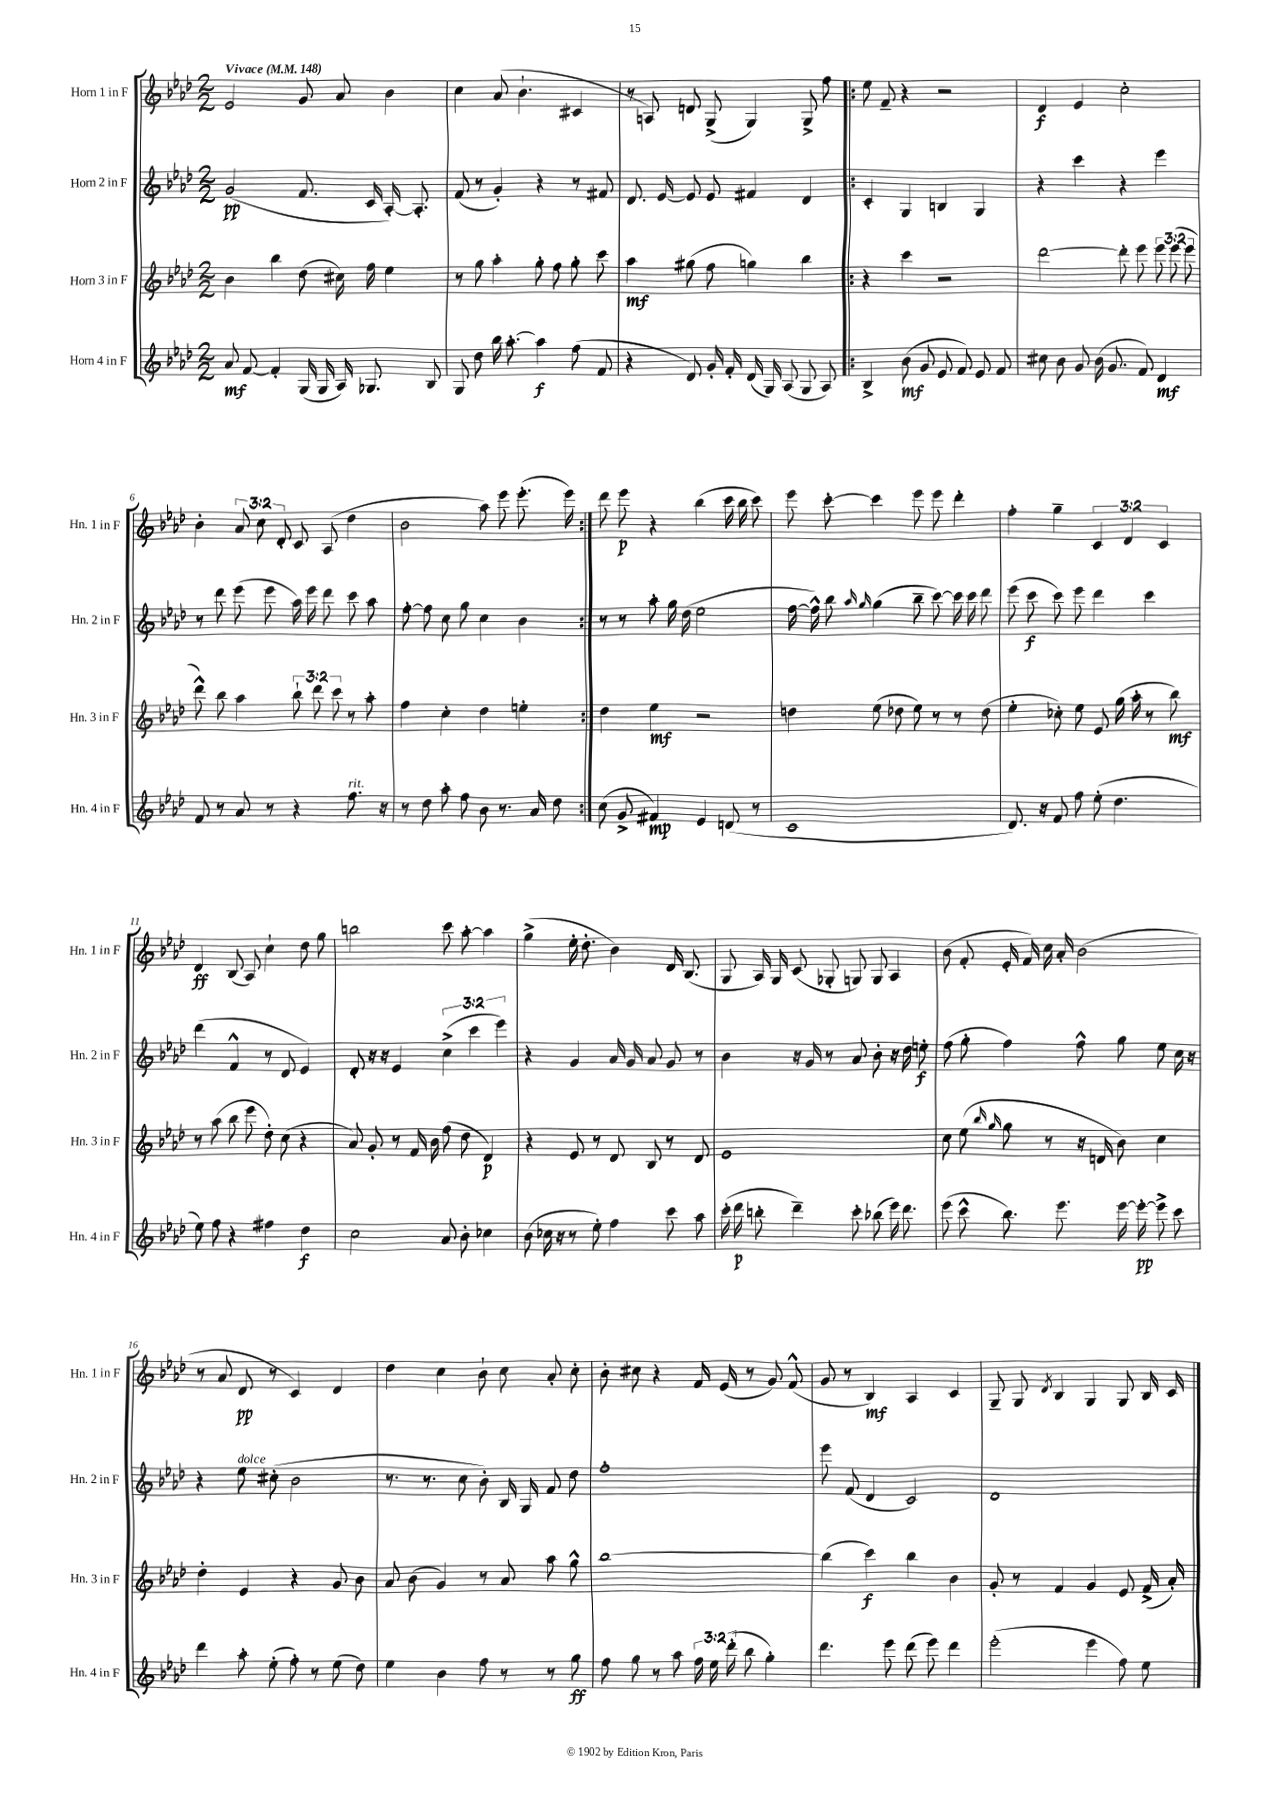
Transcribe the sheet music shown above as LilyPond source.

<<
\new StaffGroup <<
\new Staff = "s0" \with { instrumentName = "Horn 1 in F" shortInstrumentName = "Hn. 1 in F" } {
    \clef treble \key aes \major \numericTimeSignature \time 2/2 \override Staff.TupletNumber.text = #tuplet-number::calc-fraction-text \tempo "Vivace" 4 = 148
    \autoBeamOff ees'2 g'8 aes'8 bes'4 |
    c''4 aes'8( bes'4.-! cis'4 |
    r8 a8) d'8 g8->( g4) g8-> f''8 |
    \repeat volta 2 { ees''8 f'8-- r4 r2 |
    des'4\f ees'4 c''2-. |
    bes'4-. \tuplet 3/2 { aes'8 c''8 des'8-. } c'8 aes8( des''4 |
    bes'2 aes''8) ees'''8 ees'''8.-.( ees'''16) | }
    des'''8 ees'''8\p r4 bes''4( c'''16 bes''16 c'''8) |
    ees'''8 c'''8~-. c'''4 ees'''8 ees'''8 des'''4-. |
    f''4-. g''4-- \tuplet 3/2 { c'4 des'4 c'4 } |
    des'4\ff bes8( aes8) c''4-! des''8 g''8 |
    b''2 c'''8 aes''8~-. aes''4 |
    g''4->( ees''16-. des''8.-. bes'4) des'16 bes8.( |
    g8 aes16) g16 c'8( ges8-. g8) g8 aes4 |
    bes'8( f'8-. ees'16-. f'16) c''16 aes'16-. bes'2( |
    r8 aes'8 des'8\pp r8 c'4) des'4 |
    des''4 c''4 bes'8-! c''8 aes'8-. c''8-. |
    bes'8-. cis''8 r4 f'16 ees'16( r8 g'8) f'8-^( |
    g'8 r8 bes4\mf) aes4 c'4 |
    g8-- g8 \acciaccatura { des'8 } bes4 g4 g8 bes16 c'16 \bar "|." |
}
\new Staff = "s1" \with { instrumentName = "Horn 2 in F" shortInstrumentName = "Hn. 2 in F" } {
    \clef treble \key aes \major \numericTimeSignature \time 2/2 \override Staff.TupletNumber.text = #tuplet-number::calc-fraction-text
    \autoBeamOff g'2\pp( f'8. c'16 aes16~-.) aes8.-. |
    f'8( r8 g'4-.) r4 r8 fis'8 |
    des'8. ees'16~ ees'8 ees'8 fis'4 des'4 |
    \repeat volta 2 { c'4-. g4 b4 g4 |
    r4 c'''4 r4 ees'''4 |
    r8 des'''8 ees'''8( ees'''8 aes''16) ees'''16 des'''8 c'''8 aes''8 |
    f''8~-. f''8 c''8 g''8 c''4 bes'4 | }
    r8 r8 aes''8-. g''16 des''16( ees''2 |
    f''16~ f''16-^) bes''8 \grace { aes''16 g''16 } g''4( bes''8-- c'''8~) c'''16 c'''16 des'''8 |
    ees'''8( c'''8\f c'''8) ees'''8 des'''4 c'''4 |
    des'''4( f'4-^ r8 des'8 ees'4) |
    des'8-. r16 r16 ees'4 \tuplet 3/2 { c''4->( c'''4 ees'''4) } |
    r4 g'4 aes'16 g'16 aes'8 g'8 r8 |
    bes'4 r16 g'16 r8 aes'8 bes'8-. r16 des''16 e''8-.\f |
    f''8( g''8-. f''4) f''8-^ g''8 ees''8 c''16 r16 |
    r4 ees''8^\markup { \italic "dolce" } cis''8-.( bes'2 |
    r8. r8. c''8 bes'8-.) bes16 g16 f'8 des''8 |
    f''1-. |
    ees'''8 f'8( des'4 c'2) |
    des'1 \bar "|." |
}
\new Staff = "s2" \with { instrumentName = "Horn 3 in F" shortInstrumentName = "Hn. 3 in F" } {
    \clef treble \key aes \major \numericTimeSignature \time 2/2 \override Staff.TupletNumber.text = #tuplet-number::calc-fraction-text
    \autoBeamOff bes'4 bes''4 des''8( cis''16) f''16 ees''4 |
    r8 g''8 aes''4-. g''8-. f''8 g''8-. c'''8 |
    aes''4\mf gis''8( f''8 g''4) bes''4 |
    \repeat volta 2 { r4 c'''4 r2 |
    des'''2~ des'''8-. ees'''8 \tuplet 3/2 { ees'''8 ees'''8( ees'''8 } |
    des'''8-^) bes''8 aes''4 \tuplet 3/2 { bes''8-! des'''8 c'''8 } r8 aes''8-. |
    f''4 c''4-. des''4 e''4-. | }
    des''4 ees''4\mf r2 |
    d''4 ees''8( des''8 ees''8) r8 r8 des''8( |
    ees''4-. ces''8-.) ees''8 ees'8 g''16( aes''16-. r8 bes''8\mf) |
    r8 aes''8( bes''8 ees'''8 des''8-.) c''8( r4 |
    aes'8) g'8-. r8 f'16 bes'16 f''8( des''8 des'4\p) |
    r4 ees'8 r8 des'8 bes8 r8 des'8 |
    ees'1 |
    c''8 ees''8( \grace { bes''16 g''16 } g''8 r8 r16 d'16 bes'8) c''4 |
    des''4-. ees'4 r4 g'8 bes'8 |
    aes'8 bes'8( g'4) r8 aes'8 aes''8 g''8-^ |
    bes''1~ |
    bes''4( c'''4\f) bes''4 bes'4 |
    g'8-. r8 f'4 g'4 ees'8 f'16->( aes'16-.) \bar "|." |
}
\new Staff = "s3" \with { instrumentName = "Horn 4 in F" shortInstrumentName = "Hn. 4 in F" } {
    \clef treble \key aes \major \numericTimeSignature \time 2/2 \override Staff.TupletNumber.text = #tuplet-number::calc-fraction-text
    \autoBeamOff aes'8\mf f'8~ f'4-. g16( g16 aes16) ges8. bes8 |
    g8 des''8 bes''16 aes''8.~-. aes''4\f f''8( f'8 |
    r4 des'8) g'16-. f'16-. des'16( g16) aes8( g8 aes8) |
    \repeat volta 2 { bes4-> bes'8\mf( g'8 ees'8 f'8) ees'8 f'8 |
    cis''8 bes'8 g'8 bes'16( g'8. f'8) des'4\mf |
    f'8 r8 aes'8 r8 r4 f''8.^\markup { \italic "rit." } r16 |
    r8 des''8 aes''8-. f''8 bes'8 r8. aes'16 des''8 | }
    c''8( g'8-> fis'4\mp) ees'4 d'8( r8 |
    c'1 |
    des'8.) r16 f'8 f''8 ees''8-.( des''4. |
    ees''8) f''8 r4 fis''4 des''4\f |
    c''2 aes'8 bes'8-. ces''4 |
    bes'8( ces''16 r16 r8 ees''8-.) f''4 c'''8 aes''8 |
    c'''16-.( des'''16\p b''8-. des'''4--) c'''8-. bes''8( ees'''16) des'''8. |
    ees'''8( c'''8-^ bes''8.) ees'''8. ees'''16~ ees'''16~-.\pp ees'''8-> c'''8 |
    des'''4 aes''8-. ees''8-.( f''8-.) r8 ees''8( des''8) |
    ees''4 bes'4 f''8 r8 r8 g''8\ff |
    f''8 g''8 r8 aes''8 \tuplet 3/2 { f''16 ees''16 des'''16-.( } bes''8 g''4-.) |
    des'''4. ees'''8 des'''8( ees'''8) des'''4 |
    ees'''2-.( ees'''4 f''8) ees''8 \bar "|." |
}
>>
>>
